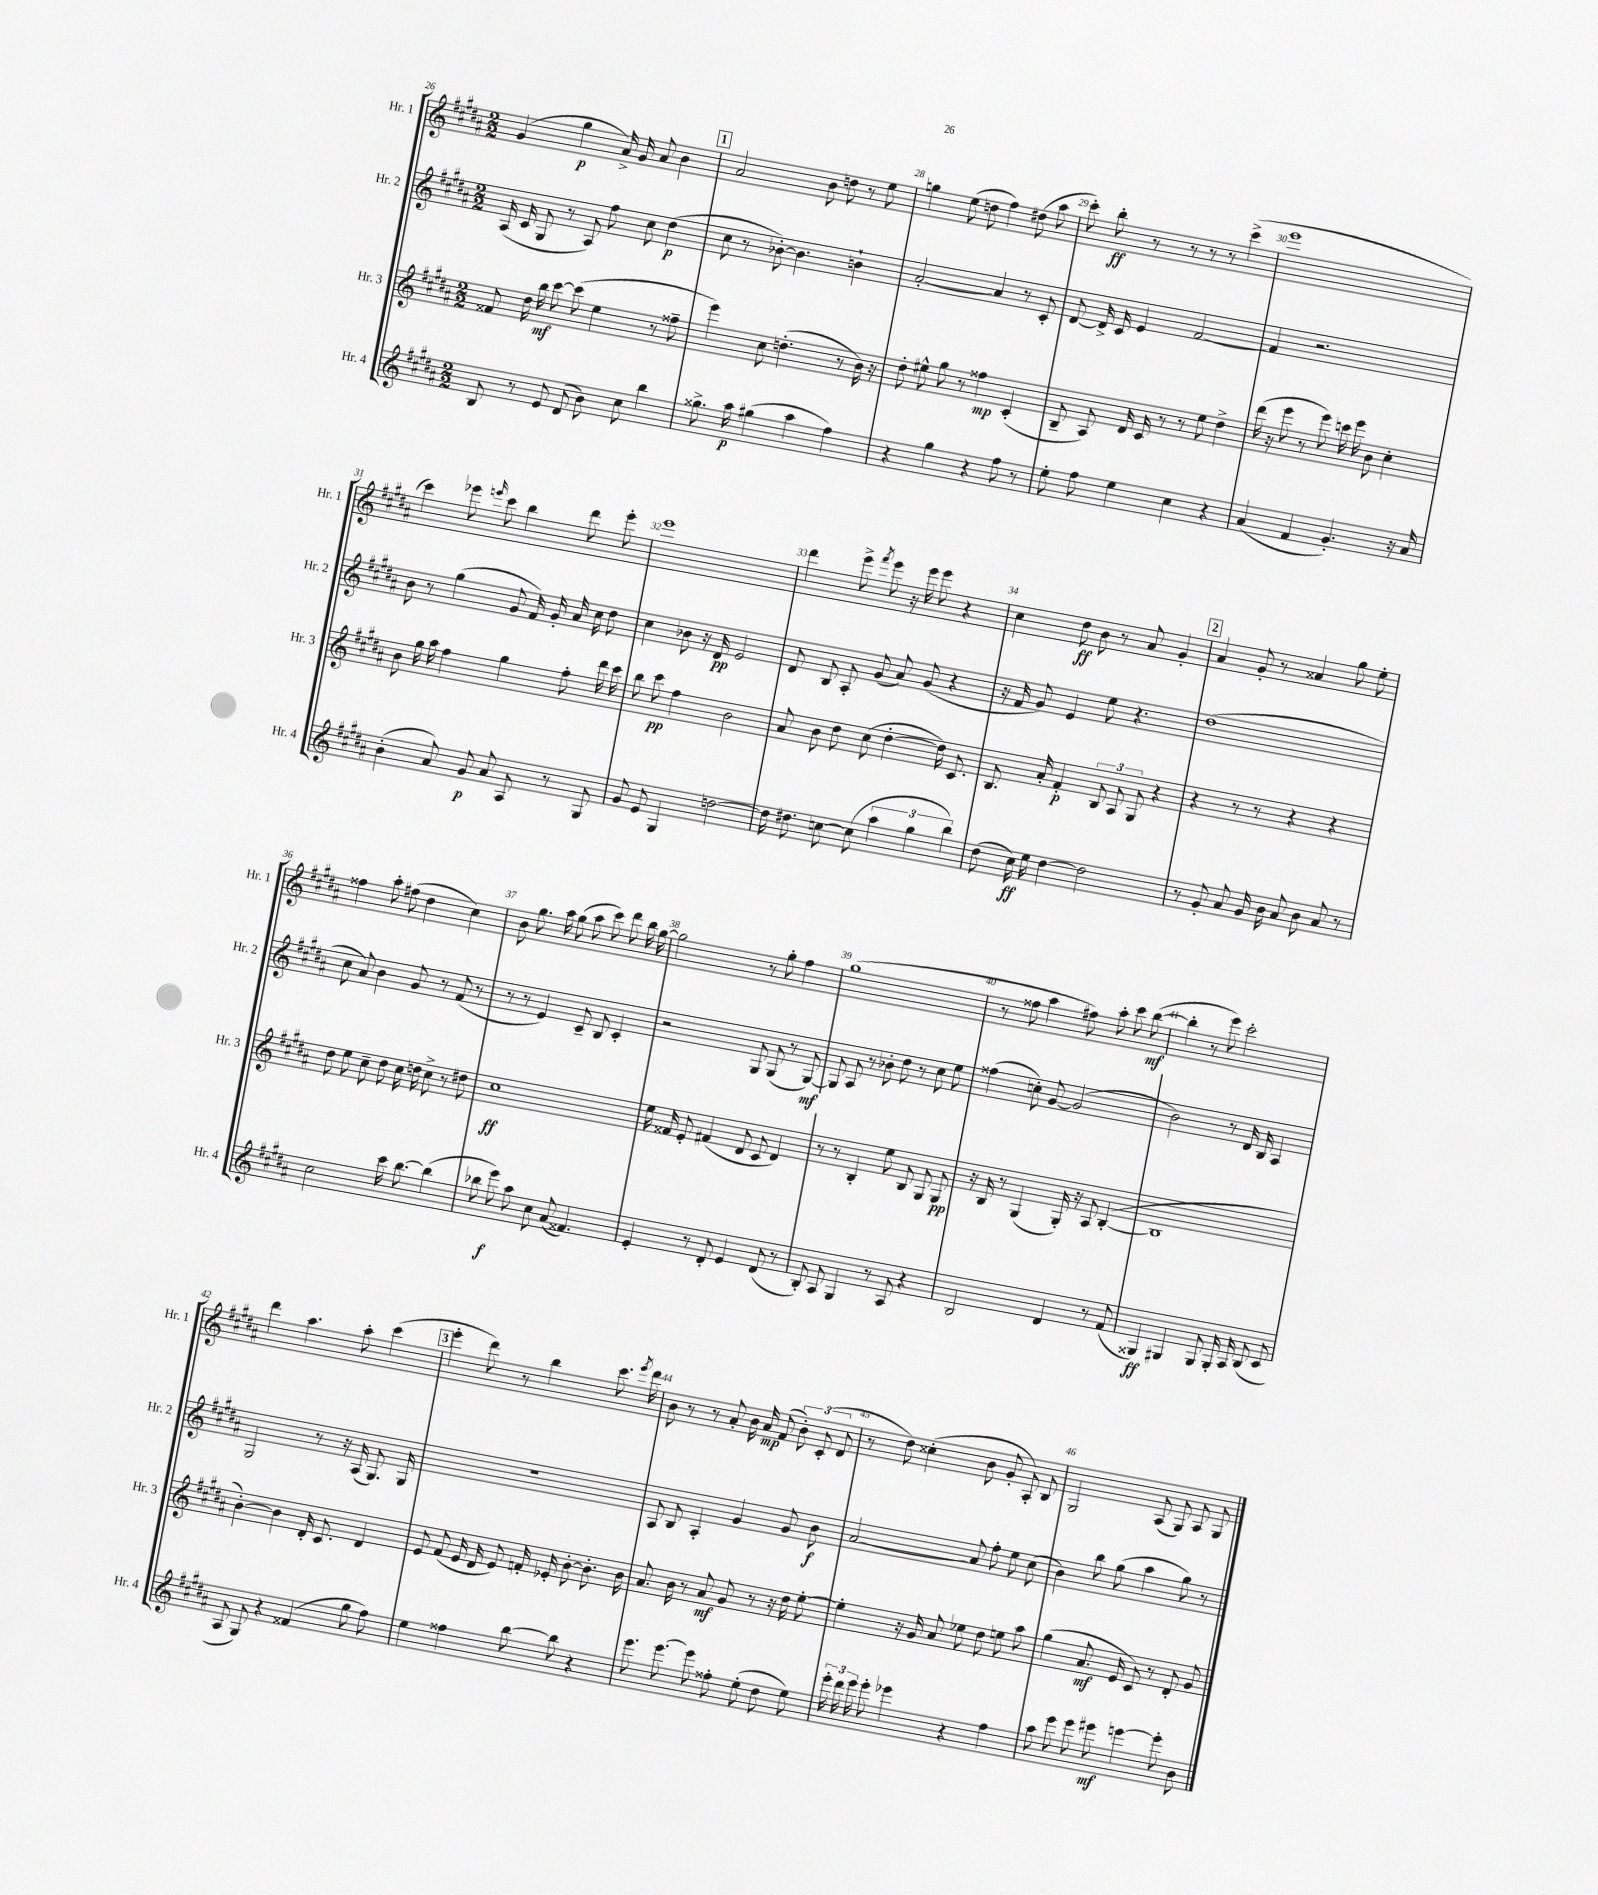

**kern	**kern	**kern	**kern
*staff4	*staff3	*staff2	*staff1
*clefG2	*clefG2	*clefG2	*clefG2
*k[f#c#g#d#a#]	*k[f#c#g#d#a#]	*k[f#c#g#d#a#]	*k[f#c#g#d#a#]
*M2/2	*M2/2	*M2/2	*M2/2
8B	8f##	(16A#	(4g#
.	.	16c#	.
8r	16dd#	8G#	.
.	16bb	.	.
8e	[8ccc#	8r	4gg#
(8d#	(8ccc#]	8A#)	.
8b)	4ee	8ff#	16a#^)
.	.	.	16g#
8cc#	.	8cc#	8a#
4bb	8r	(4dd#	4b
.	8ff##~	.	.
=	=	=	=
8.gg##^	4eee)	8cc#	2a#
.	.	8r	.
16aa#	.	.	.
(4gg#	8cc#	[8b-')	.
.	(4.dd'	4.b-]	.
4aa#	.	.	8b
.	.	.	8dd
4ff#)	8r	4b`	8r
.	16b)	.	8ee
.	16r	.	.
=	=	=	=
4r	8dd#'	[2a#'	4gg
.	8ee#^^	.	.
4gg#	8gg#	.	(8ee
.	8r	.	8dd
4r	4ff##	4a#]	4ff#)
8ff#	(4c#'	8r	(8dd#
8r	.	8c#'	8aa#
=	=	=	=
8ee'	8B~	[8d#	8ccc#')
8ff#	8A#)	16d#^]	8bb'
.	.	16c#	.
4ee	16d#	4e	8r
.	16c#	.	.
.	8r	.	8r
4cc#	8r	[2f#	8r
.	8ee	.	8r
4r	4dd#^	.	(4ccc#^
=	=	=	=
(4a#	(16ddd#	4f#]	1eee
.	16r	.	.
.	8eee	.	.
4f#	8r	2.r	.
.	8eee)	.	.
4.g#')	16ccc	.	.
.	16eee	.	.
.	8b	.	.
.	4cc#'	.	.
16r	.	.	.
16a#	.	.	.
=	=	=	=
(4b'	8b	8b	4ccc#)
.	16gg#	8r	.
.	16aa#	.	.
8a#)	4ff#	(4gg#	8eee-
.	.	.	16qqeee
8g#	.	.	8ccc#
8a#	4gg#	8g#	4bb
8A#	.	16f#)	.
.	.	16g#'	.
8r	8ff#'	16a#	8ddd#
.	.	16cc#	.
8G#	16ddd#	8dd#	8eee'
.	16ccc#	.	.
=	=	=	=
8g#	8bb	4cc#	1eee
8e	8ccc#	.	.
4G#	4ff#	8b-	.
.	.	16r	.
.	.	16d#	.
[2dd	2b	2e	.
=	=	=	=
16dd]	8a#	8d#	4ddd#
8.dd#	.	.	.
.	8b	8B	.
[8cc	8dd#	8A#'	8eee^
.	.	.	8qfff#
(8cc]	(8cc#	(8g#	8eee
6aa#	[4dd#'	8a#)	16r
.	.	.	16eee
.	.	(8g#	8eee
6gg#	.	.	.
.	16dd#])	4r	4r
.	8.c#	.	.
6bb)	.	.	.
=	=	=	=
(8dd#	8.B	16r	4cc#
.	.	16f#	.
16cc#)	.	8g#)	.
16ee	16a#'	.	.
[4dd#	4f#'	4e	8dd#
.	.	.	8b
2dd#]	12B	8ee	8r
.	12A#	.	.
.	.	4.r	8a#
.	12G#	.	.
.	4r	.	4g#'
=	=	=	=
8r	4r	(1dd#	4a#
8g#'	.	.	.
8a#	8r	.	8g#'
16g#	8r	.	8r
16b	.	.	.
8a#	4r	.	4a##
8b	.	.	.
8a#	4r	.	8gg#
8r	.	.	8ee'
=	=	=	=
2cc#	8dd#	8cc#	4ff##
.	8ee	8a#)	.
.	8cc#~	4b	8aa#'
.	8dd#	.	(8ff#
16ccc#	16cc#	8g#	4dd#
[8.bb	16dd	.	.
.	8cc#^	8r	.
(4bb]	8r	(8f#	4cc#)
.	8dd#	8r	.
=	=	=	=
8bb-	1cc#	8r	8b
8eee)	.	8r	8.gg#
8aa#	.	4e)	.
.	.	.	16aa#
8cc#	.	.	(8gg#
(8a#	.	8c#~	8aa#
4.f##)	.	8B	8ccc#)
.	.	4c#'	8ddd#
.	.	.	16bb
.	.	.	[16gg#
=	=	=	=
4e'	16ee	2r	2gg#]
.	16f##	.	.
.	8e'	.	.
8r	(4f#	.	.
8d#'	.	.	.
4e	8d#	8G#	8r
.	8c#	(8G#	8gg#'
(8d#	4d#)	8r	4ff#
8r	.	[8G#)	.
=	=	=	=
8B')	8r	8G#]	(1gg#
8A#	8r	8A#	.
4G#	4B'	8r	.
.	.	8b-'	.
8r	8ee	8dd#	.
8A#	8B	8r	.
4r	8G#	8cc#	.
.	8G#	8ee	.
=	=	=	=
2B	16r	(4ff##	8r
.	16B	.	.
.	8r	.	8ff##
.	(4G#	8cc')	4aa#
.	.	[8g#	.
4d#	16G#')	(2g#]	8ff#)
.	16r	.	.
.	8A#	.	8aa#'
8r	([4B'	.	8ccc#
(8f#	.	.	([8bb
=	=	=	=
4G##)	1B]	2b)	4bb']
4G#	.	.	8r
.	.	.	8eee)
8G#	.	8r	2ccc#'
16G#'	.	16d#	.
16A#	.	16B	.
(8B	.	4A#	.
8c#	.	.	.
=	=	=	=
8A#	[4b')	2G#	4ddd#
8G#)	.	.	.
4r	4b]	.	4.aa#
(4f##	16d#'	8r	.
.	8.c#	.	.
.	.	16r	8aa#'
.	.	(16A#	.
8gg#	4d#	8.G#)	(4ccc#
8ff#)	.	.	.
.	.	16G#	.
=	=	=	=
4ee	8e	1r	4eee'
.	(8f#	.	.
4ff##	16e	.	8ddd#)
.	16d#	.	.
.	8e)	.	8r
[8bb	16f'	.	4bb
.	16e-'	.	.
8bb]	[8b'	.	.
4r	8.b']	.	8.ccc#
.	.	.	8qeee
.	16b	.	16ddd#
=	=	=	=
8.eee	8.a#	8A#	8b
.	.	8B	8r
[8.eee	16b	.	.
.	8r	4A#'	8r
8eee]	8a#	.	8a#'
8ff##'	8g#	4g#	16b
.	.	.	16a#
(8ee'	8r	.	(8f#
8dd#	16r	8g#	12b')
.	16dd#	.	.
.	.	.	(12c#'
8ee)	[8ee'	8b	.
.	.	.	12d#
=	=	=	=
24eee'	4ee']	[2a#	8r
24ddd#	.	.	.
24eee	.	.	.
8eee'	.	.	8dd#)
4eee-	16r	.	(4cc##'
.	16g#	.	.
.	8a#	.	.
4r	8ee-	8a#]	8b
.	8dd#	8ff#'	8g#'
4ff#	8ee	8ee	8A#')
.	8aa#	(8cc#	8B
=	=	=	=
8aa#	(4gg#	4b)	2G#
8eee	.	.	.
8eee	8.a#	8bb	.
8eee#	.	(8gg#	.
.	16e	.	.
[4eee	8c#)	4aa#	(8A#
.	8r	.	8G#)
8eee']	8d#'	8gg#)	8A#
8b	8g#	8r	8G#
==	==	==	==
*-	*-	*-	*-
